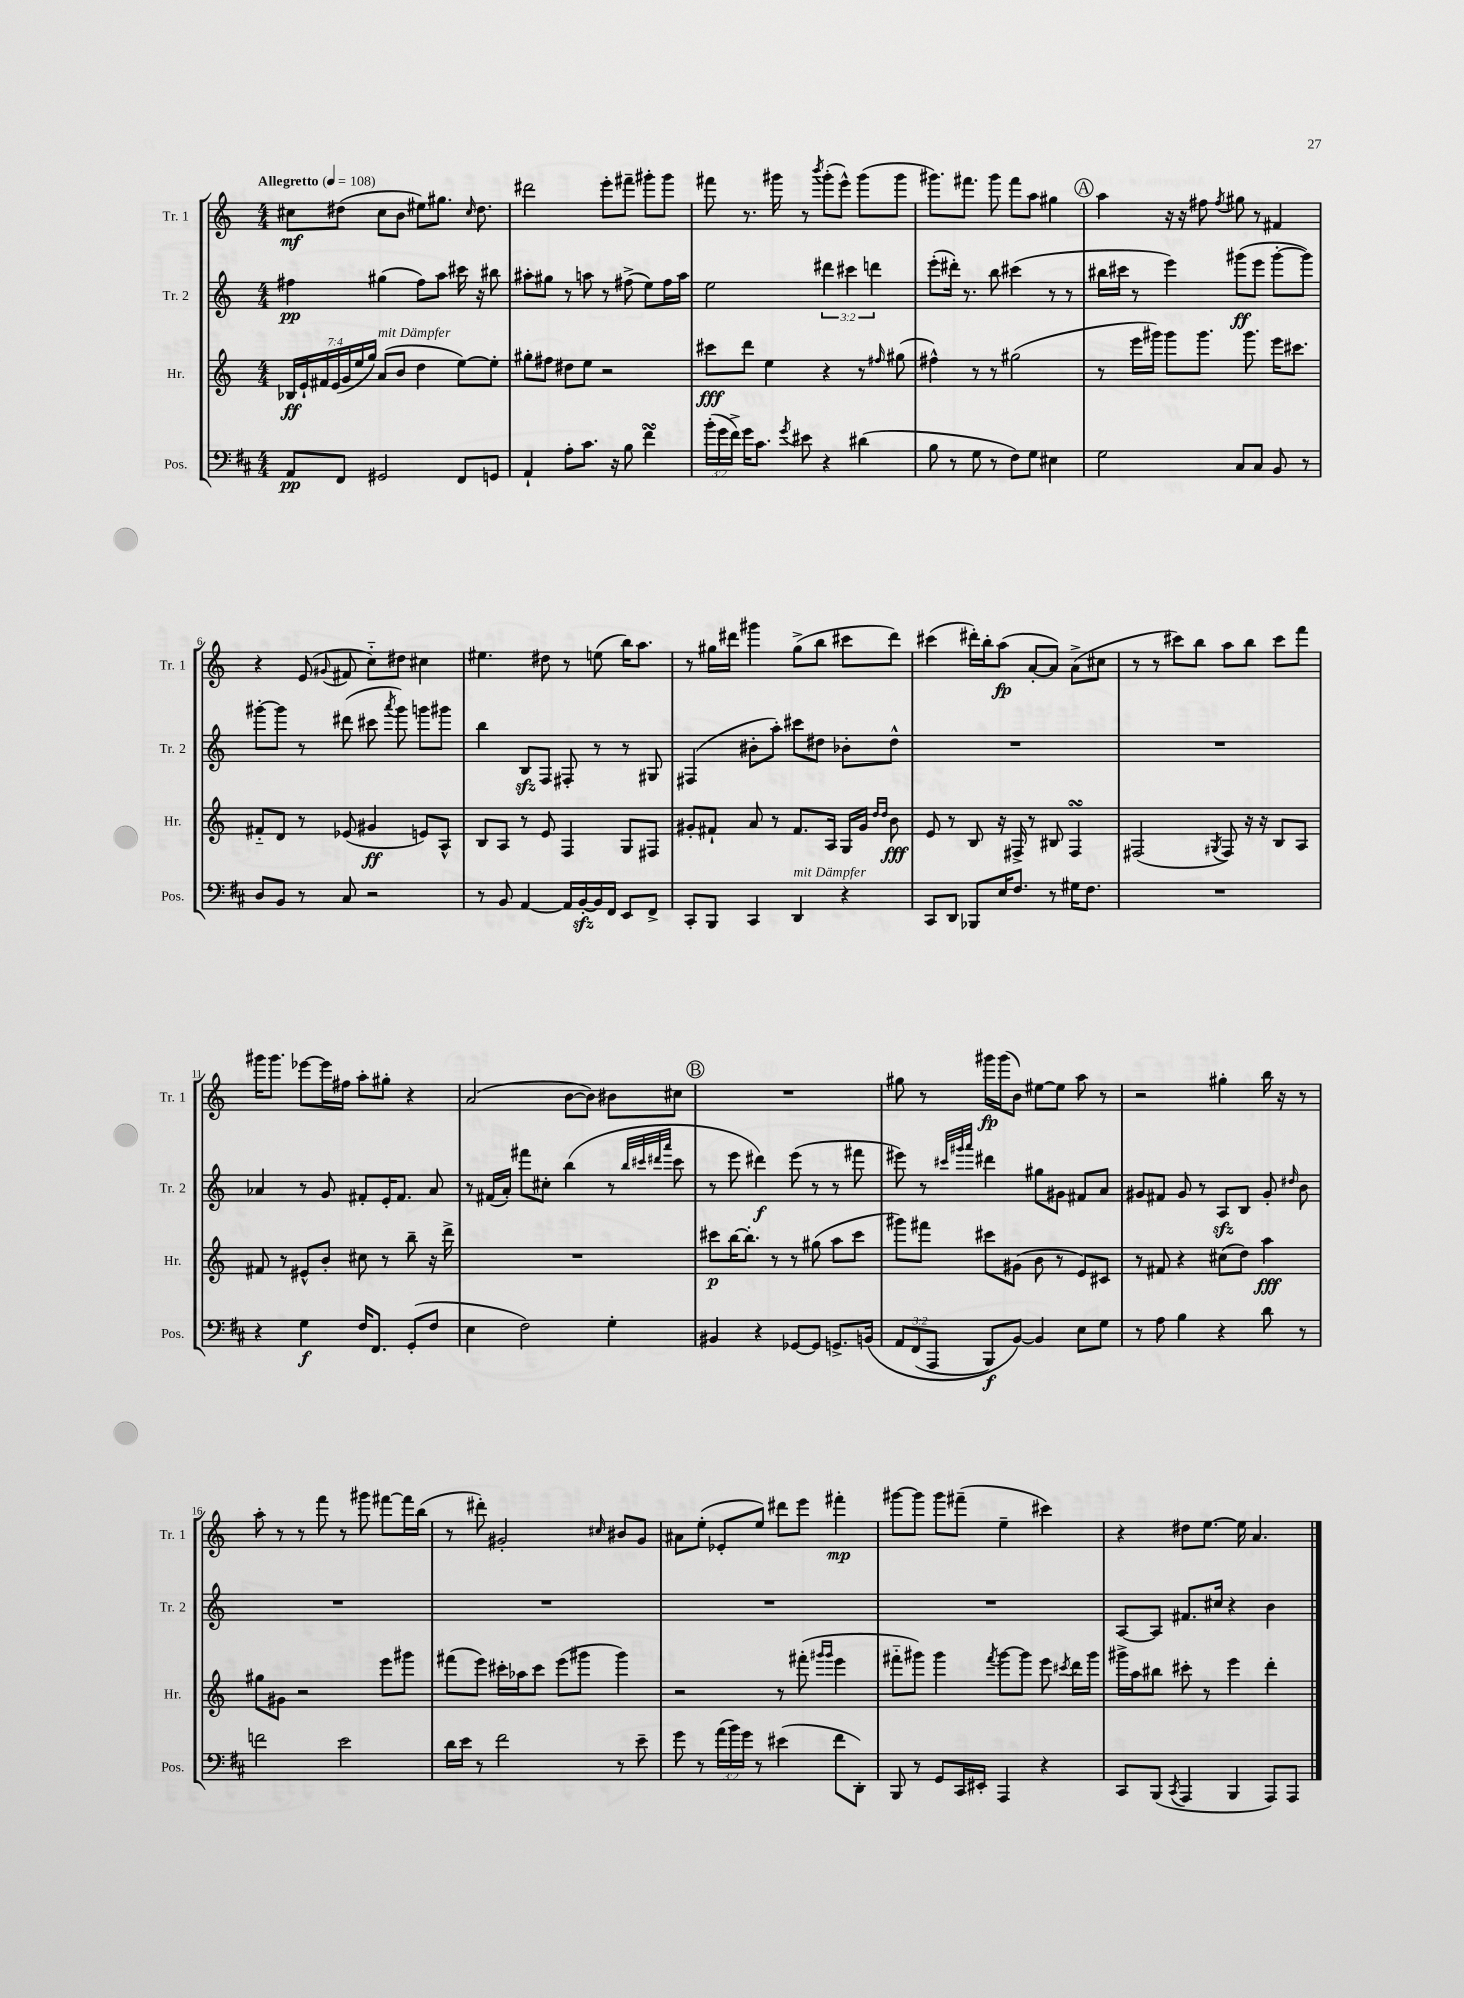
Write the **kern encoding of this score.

**kern	**kern	**kern	**kern
*staff4	*staff3	*staff2	*staff1
*clefF4	*clefG2	*clefG2	*clefG2
*k[f#c#]	*k[]	*k[]	*k[]
*M4/4	*M4/4	*M4/4	*M4/4
*MM108	*MM108	*MM108	*MM108
8AA	28B-	4ff#	8cc#
.	28e`	.	.
.	28f#	.	.
.	(28e	.	.
8FF#	.	.	(8dd#
.	28g	.	.
.	28ee	.	.
.	28gg)	.	.
2GG#	(8a	(4gg#	8cc#
.	8b	.	8b
.	4dd	8ff#)	8ee#)
.	.	8aa	8.gg#
8FF#	[8ee)	16ccc#	.
.	.	.	16qqcc#
.	.	16r	8.dd#
8GG	8ee']	8bb#	.
=	=	=	=
4AA`	8gg#'	8aa#'	2ddd#
.	8ff#	8gg#	.
8A'	8dd#	8r	.
8.c#	8ee	8aa	.
.	2r	8r	8eee'
16r	.	.	.
8B	.	(8ff#^	8fff#~
4f#	.	8ee)	8ggg#'
.	.	16ff#	8ggg#
.	.	16aa	.
=	=	=	=
(24b'	8ccc#	2ee	8fff#
24g	.	.	.
24f#^)	.	.	.
16g	8ddd	.	8.r
8.c#	.	.	.
.	4ee	.	.
.	.	.	16ggg#
8qg	.	.	.
8e#	.	.	8r
.	.	.	8qbbb
4r	4r	6ddd#	(8ggg#'
.	.	.	8eee^^)
.	.	6ccc#	.
(4d#	8r	.	(8ggg#
.	.	6ddd	.
.	16qqff#	.	.
.	(8gg#	.	8ggg#
=	=	=	=
8B	4ff#^^)	(8eee'	8.ggg#)
8r	.	16ddd#')	.
.	.	8.r	8.fff#
8G	8r	.	.
8r	8r	8bb	8ggg#
8F#)	(2gg#	(4ccc#	8fff#
8G	.	.	8aa
4E#	.	8r	4gg#
.	.	8r	.
=	=	=	=
2G	8r	16bb#	4aa
.	.	16ccc#	.
.	16eee	8r	.
.	16ggg#)	.	.
.	8ggg#	4eee)	16r
.	.	.	16r
.	8.ggg#	.	8ff#
.	.	.	8qff#
8C#	.	(8ggg#	8gg#
.	8.ggg#	.	.
8C#	.	8eee	8r
8BB	16eee	[8ggg#'	4f#
.	8.ccc#	.	.
8r	.	8ggg#])	.
=	=	=	=
8D	8f#'~	[8ggg#'	4r
8BB	8d	8ggg#]	.
8r	8r	8r	(8e
.	.	.	8qqg#
8C#	(8e-	(8ddd#	8f#
2r	4g#	8ccc#	8cc'~)
.	.	8qaaa	.
.	.	8ggg#)	8dd#
.	8e)	8ggg	4cc#
.	8A^^	8ggg#	.
=	=	=	=
8r	8B	4bb	4.ee#
8BB	8A	.	.
[4AA	8r	8B	.
.	8e	8F	8dd#
16AA]	4F	8F#'	8r
[16BB'	.	.	.
16BB]	.	8r	(8ee
16FF#	.	.	.
8EE	8G	8r	16bb)
.	.	.	8.aa
8FF#^	8F#	8G#	.
=	=	=	=
8CC#'	8g#'	(4F#	8r
8BBB	8f#`	.	16gg#
.	.	.	16ddd#
4CC#	8a	8b#'	4ggg#
.	8r	8aa')	.
4DD	8.f#	8ccc#	(8gg#^
.	.	8dd#	8bb
.	16A	.	.
4r	16G	8b-'	8ccc#
.	16g#	.	.
.	16qqdd	.	.
.	16qqdd	.	.
.	8b	8dd#^^	8ddd#)
=	=	=	=
8CC#	8e	1r	(4ccc#
8DD	8r	.	.
8BBB-	8B	.	16ddd#')
.	.	.	16bb'
16E	16r	.	(8aa
8.F#	16F#^	.	.
.	8r	.	[8a'
8r	8B#	.	8a])
16G#	4F#	.	(8a^
8.F#	.	.	.
.	.	.	8cc#
=	=	=	=
1r	(2F#	1r	8r
.	.	.	8r
.	.	.	8ccc#)
.	.	.	8bb
.	8qG#	.	.
.	8F#)	.	8aa
.	16r	.	8bb
.	16r	.	.
.	8B	.	8ccc#
.	8A	.	8fff
=	=	=	=
4r	8f#	4a-	16ggg#
.	.	.	8.ggg#
.	8r	.	.
4G	8e#^^	8r	[8eee-
.	8b'	8g	16eee-]
.	.	.	16ff#
16F#	8cc#	8f#'	8aa'
8.FF#	.	.	.
.	8r	16e'	8gg#'
.	.	8.f#	.
(8GG'	8bb~	.	4r
8F#	16r	8a-	.
.	16ddd^	.	.
=	=	=	=
4E	1r	8r	(2a
.	.	(16f#	.
.	.	16a')	.
2F#)	.	8fff#	.
.	.	8cc#'	.
.	.	(4bb	[8b
.	.	.	8b])
4G'	.	8r	8b#
.	.	32qqbb	.
.	.	32qqccc#	.
.	.	32qqddd#	.
.	.	32qqaaa	.
.	.	8ccc#	8cc#
=	=	=	=
4BB#	8ccc#	8r	1r
.	[16bb	8eee	.
.	8.bb']	.	.
4r	.	4ddd#)	.
.	8r	.	.
[8GG-	8r	(8eee	.
8GG-]	(8gg#	8r	.
8.GG^	8aa	8r	.
.	8ccc#	8fff#	.
&(16BB	.	.	.
=	=	=	=
12AA	8ggg#)	8eee#)	8gg#
(12FF#	.	.	.
.	8fff#	8r	8r
12AAA	.	.	.
.	.	32qqccc#	.
.	.	32qqggg#	.
.	.	32qqaaa	.
8BBB)	8ccc#	4ddd#	16ggg#
.	.	.	(16ggg#
[8BB&)	(8g#	.	8b)
4BB]	8b	8gg#	[8ee#
.	8r	8g#	8ee#]
8E	8e)	8f#	8aa
8G	8c#	8a	8r
=	=	=	=
8r	8r	8g#	2r
8A	8f#	8f#	.
4B	4r	8g#	.
.	.	8r	.
4r	(8cc#	8A	4gg#'
.	8dd)	8B	.
8d	4aa	8g#'	16bb
.	.	.	16r
.	.	16qqdd#	.
8r	.	8b	8r
=	=	=	=
2f	8gg#	1r	8aa'
.	8g#	.	8r
.	2r	.	8r
.	.	.	8fff
2e	.	.	8r
.	.	.	8ggg#
.	8eee	.	[8fff#
.	8ggg#	.	16fff#]
.	.	.	(16bb
=	=	=	=
16d	(8fff#	1r	8r
16e	.	.	.
8r	8eee)	.	8ddd#')
2f#	16ccc#'	.	2g#'
.	16aa-	.	.
.	8ccc#	.	.
.	(8eee	.	.
.	8ggg#	.	.
.	.	.	16qqcc#
8r	4ggg#)	.	8b#
8e~	.	.	8g#
=	=	=	=
8g	2r	1r	8a#
8r	.	.	(8ee'
(24a	.	.	8e-'
24b)	.	.	.
24g	.	.	.
8r	.	.	8ee)
(4e#	8r	.	8ddd#
.	(8fff#'	.	8eee
.	16qqggg#	.	.
.	16qqggg#	.	.
8f#	4eee	.	4fff#'
8DD')	.	.	.
=	=	=	=
8BBB	8fff#'~	1r	[8ggg#
8r	8ggg#)	.	8ggg#]
8GG	4ggg#	.	8ggg#
16CC#	.	.	(8fff#~
16EE#'	.	.	.
.	8qfff#	.	.
4AAA	[8ggg#	.	4ee~
.	8ggg#]	.	.
4r	8eee	.	4ccc#)
.	8qccc#	.	.
.	16ddd	.	.
.	16ggg#	.	.
=	=	=	=
8CC#	16ggg#^	[8A	4r
.	16aa	.	.
(8BBB	8bb#	8A]	.
8qCC#	.	.	.
4AAA	8ccc#'	8.f#	8dd#
.	8r	.	[8.ee
.	.	16cc#	.
4BBB	4eee	4r	.
.	.	.	16ee]
.	.	.	4.a
8AAA)	4ddd'	4b	.
8AAA	.	.	.
==	==	==	==
*-	*-	*-	*-
